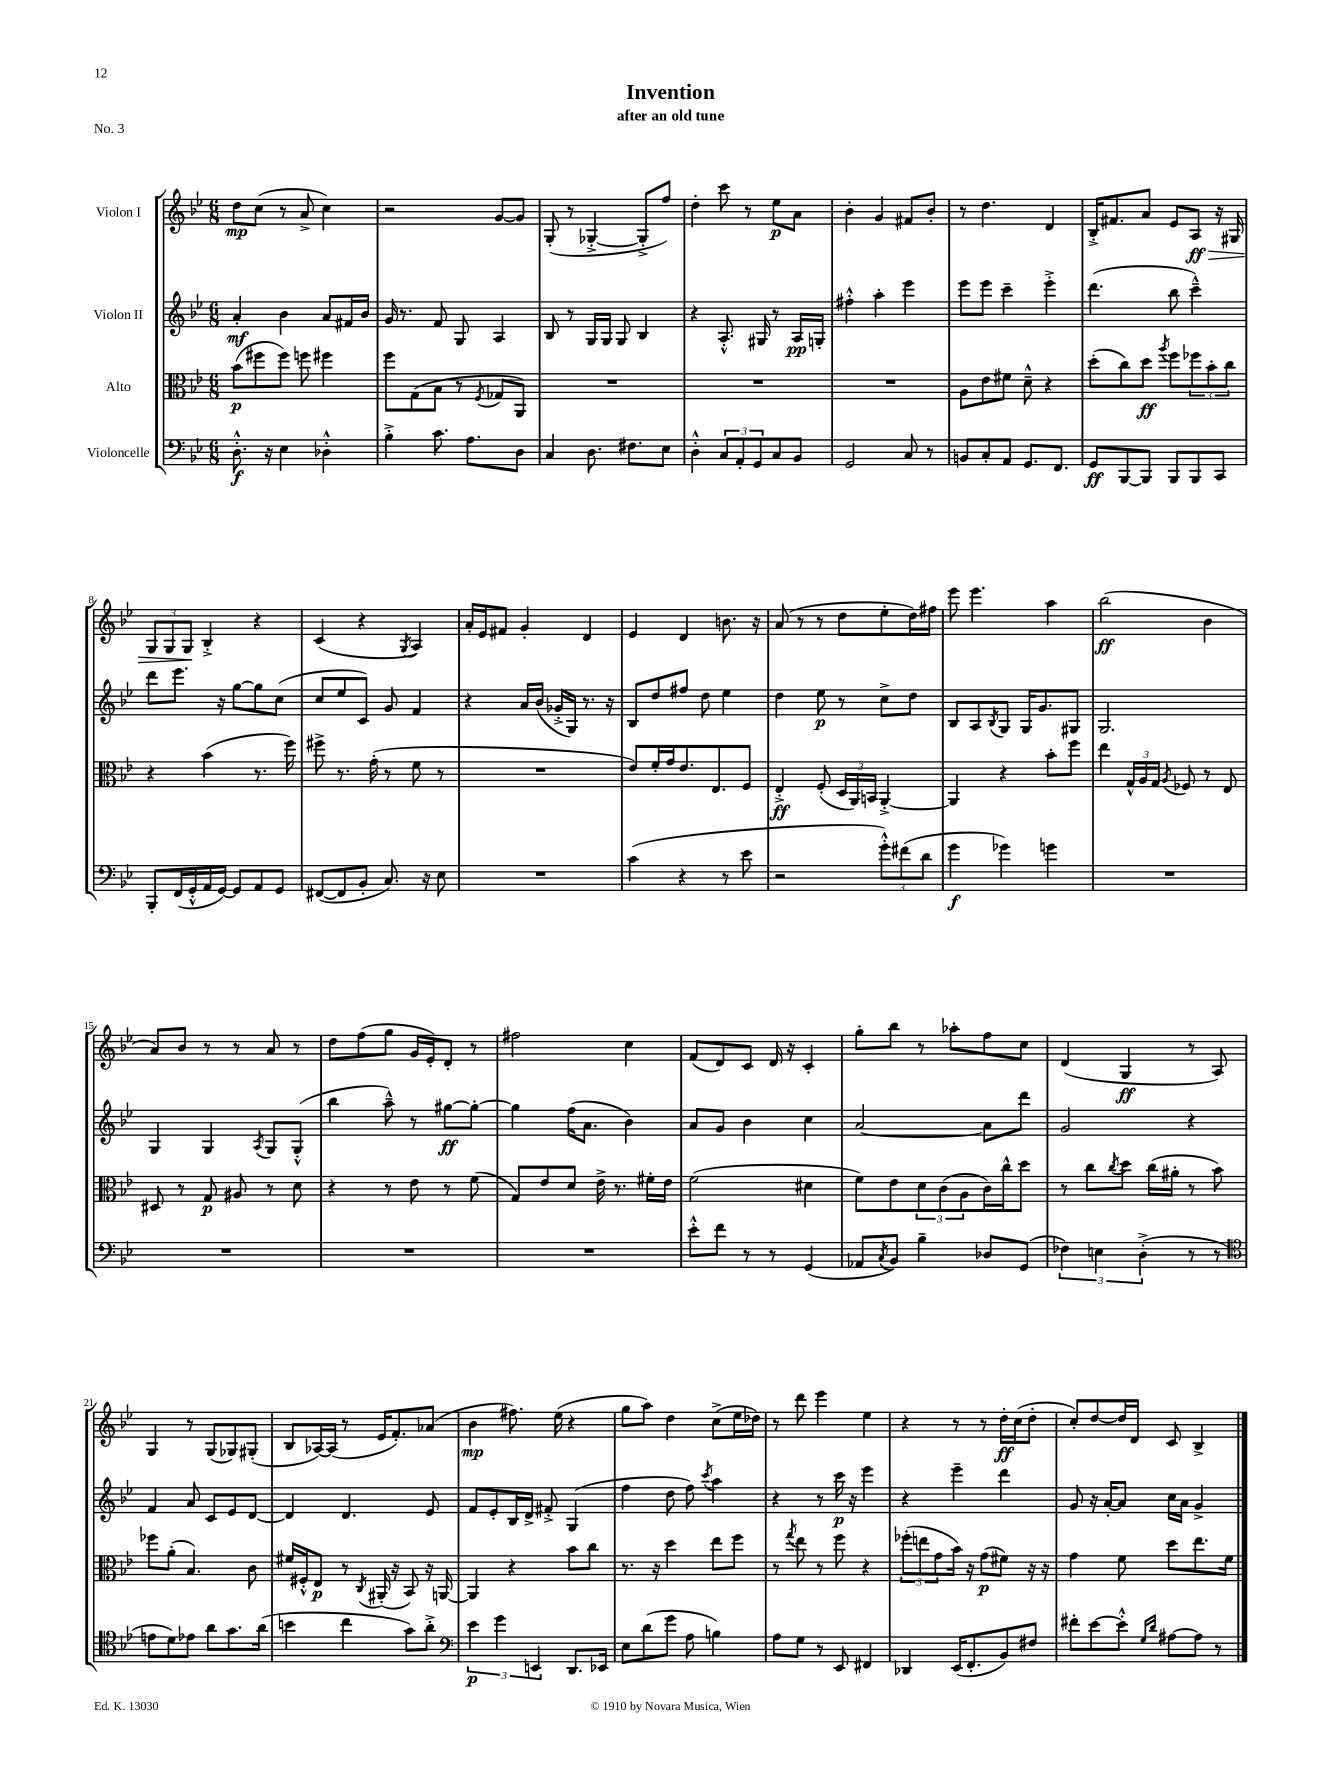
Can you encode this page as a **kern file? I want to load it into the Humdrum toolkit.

**kern	**dynam	**kern	**dynam	**kern	**dynam	**kern	**dynam
*part4	*part4	*part3	*part3	*part2	*part2	*part1	*part1
*staff4	*staff4	*staff3	*staff3	*staff2	*staff2	*staff1	*staff1
*I"Violoncelle	*	*I"Alto	*	*I"Violon II	*	*I"Violon I	*
*clefF4	*	*clefC3	*	*clefG2	*	*clefG2	*
*k[b-e-]	*	*k[b-e-]	*	*k[b-e-]	*	*k[b-e-]	*
*M6/8	*	*M6/8	*	*M6/8	*	*M6/8	*
=1	=1	=1	=1	=1	=1	=1	=1
8.D'^^\	f	(8b-\L	p	4a'/	mf	8dd\L	mp
.	.	8ff#X\	.	.	.	(8cc\J	.
16r	.	.	.	.	.	.	.
4E-\	.	8ff#\J)	.	4b-\	.	8r	.
.	.	8ffn\	.	.	.	8a^/	.
4D-X'^^\	.	4ff#X\	.	8a/L	.	4cc\)	.
.	.	.	.	16f#X/L	.	.	.
.	.	.	.	16b-/JJ	.	.	.
=2	=2	=2	=2	=2	=2	=2	=2
4B-'^\	.	8ff\L	.	16g/	.	2r	.
.	.	.	.	8.r	.	.	.
.	.	(8G\	.	.	.	.	.
8.c\	.	8B-\J	.	8f/	.	.	.
.	.	8r	.	8G/	.	.	.
8.A\L	.	.	.	.	.	.	.
.	.	8qF/	.	.	.	.	.
.	.	8G-X/L	.	4A/	.	[8g/L	.
8D\J	.	8AA/J)	.	.	.	8g/J]	.
=3	=3	=3	=3	=3	=3	=3	=3
4C/	.	2.r	.	8B-/	.	(8G'/	.
.	.	.	.	8r	.	8r	.
8.D\	.	.	.	16G/LL	.	[4G-X'^/	.
.	.	.	.	16G/JJ	.	.	.
.	.	.	.	8G/	.	.	.
8.F#X\L	.	.	.	.	.	.	.
.	.	.	.	4B-/	.	8G-'^/L]	.
8E-\J	.	.	.	.	.	8ff/J)	.
=4	=4	=4	=4	=4	=4	=4	=4
4D'^^\	.	2.r	.	4r	.	4dd'\	.
12C/L	.	.	.	8.A'^^/	.	8ccc\	.
12AA'/	.	.	.	.	.	.	.
.	.	.	.	.	.	8r	.
12GG/	.	.	.	.	.	.	.
.	.	.	.	16G#X/	.	.	.
8C/	.	.	.	8r	.	8ee-\L	p
8BB-/J	.	.	.	16A/LL	pp	8a\J	.
.	.	.	.	16Gn'/JJ	.	.	.
=5	=5	=5	=5	=5	=5	=5	=5
2GG/	.	2.r	.	4ff#X'^^\	.	4b-'\	.
.	.	.	.	4aa'\	.	4g/	.
8C/	.	.	.	4eee-\	.	8f#X/L	.
8r	.	.	.	.	.	8b-'/J	.
=6	=6	=6	=6	=6	=6	=6	=6
8BBn/L	.	8A\L	.	8eee-\L	.	8r	.
8C'/	.	8e-\	.	8eee-\J	.	4.dd\	.
8AA/J	.	8f#X\J	.	4ccc~\	.	.	.
8.GG/L	.	8d~^^\	.	.	.	.	.
.	.	4r	.	4eee-'^\	.	4d/	.
8.FF/J	.	.	.	.	.	.	.
=7	=7	=7	=7	=7	=7	=7	=7
8GG/L	ff	(8dd'\L	.	(4.ddd\	.	16B-'^/KL	.
.	.	.	.	.	.	8.f#X/	.
[8BBB-/	.	8cc\)	.	.	.	.	.
8BBB-/J]	.	8dd\J	ff	.	.	8a/J	.
.	.	8qaa/	.	.	.	.	.
8BBB-/L	.	8ff\L	.	8bb-\	.	8e-/L	.
!	!	!	!	!	!	!	!LO:HP:b
8BBB-/	.	12ff-X\	.	4ccc~^^\)	.	8A/J	> ff
.	.	12b-'\	.	.	.	.	.
8CC/J	.	.	.	.	.	16r	.
.	.	12cc\J	.	.	.	.	.
.	.	.	.	.	.	16G#X/	.
!!LO:LB:g=z
=8	=8	=8	=8	=8	=8	=8	=8
8BBB-'/L	.	4r	.	8ddd\L	.	12G/L	.
.	.	.	.	.	.	12G/	.
(16FF/L	.	.	.	8.eee-\J	.	.	.
.	.	.	.	.	.	12G/J	.
16GG'^^/	.	.	.	.	.	.	.
16AA/	.	(4b-\	.	.	.	4B-'^/	]
[16GG/JJ)	.	.	.	16r	.	.	.
8GG/L]	.	.	.	[8gg\L	.	.	.
8AA/	.	8.r	.	8gg\]	.	4r	.
8GG/J	.	.	.	(8cc\J	.	.	.
.	.	16ff\)	.	.	.	.	.
=9	=9	=9	=9	=9	=9	=9	=9
([8FF#X/L	.	8ff#X^\	.	8cc/L	.	(4c/	.
8FF#/]	.	8.r	.	8ee-/	.	.	.
8BB-'/J	.	.	.	8c/J)	.	4r	.
.	.	(16g'\	.	.	.	.	.
8.C/)	.	8r	.	8g/	.	.	.
.	.	.	.	.	.	8qG/	.
.	.	8f\	.	4f/	.	4A/)	.
16r	.	.	.	.	.	.	.
8E-\	.	8r	.	.	.	.	.
=10	=10	=10	=10	=10	=10	=10	=10
2.r	.	2.r	.	4r	.	16a'/LL	.
.	.	.	.	.	.	16e-/J	.
.	.	.	.	.	.	8f#X/J	.
.	.	.	.	16a/LL	.	4g'/	.
.	.	.	.	(16b-/JJ	.	.	.
.	.	.	.	16g-X'^/LL	.	.	.
.	.	.	.	16G/JJ)	.	.	.
.	.	.	.	8.r	.	4d/	.
.	.	.	.	16r	.	.	.
=11	=11	=11	=11	=11	=11	=11	=11
(4c\	.	8e-/L)	.	8B-/L	.	4e-/	.
.	.	16f'/L	.	8dd/	.	.	.
.	.	16g/J	.	.	.	.	.
4r	.	8.e-/	.	8ff#X/J	.	4d/	.
.	.	.	.	8dd\	.	.	.
.	.	8.E-/	.	.	.	.	.
8r	.	.	.	4ee-\	.	8.bn\	.
8e-\	.	8F/J	.	.	.	.	.
.	.	.	.	.	.	16r	.
=12	=12	=12	=12	=12	=12	=12	=12
2r	.	4E-'^/	ff	4dd\	.	(8a/	.
.	.	.	.	.	.	8r	.
.	.	(8F'/	.	8ee-\	p	8r	.
.	.	24D/LL	.	8r	.	8dd\L	.
.	.	24AA/)	.	.	.	.	.
.	.	24BBn/JJ	.	.	.	.	.
12g'^^\L)	.	[4AA'^/	.	8cc^\L	.	8ee-'\	.
(12f#X\	.	.	.	.	.	.	.
.	.	.	.	8dd\J	.	16dd\L)	.
12d\J	.	.	.	.	.	.	.
.	.	.	.	.	.	16ff#X\JJ	.
=13	=13	=13	=13	=13	=13	=13	=13
4g\	f	4AA/]	.	8B-/L	.	8eee-\	.
.	.	.	.	8A/	.	4.eee-\	.
.	.	.	.	8qB-/	.	.	.
4g-X\)	.	4r	.	8G/J	.	.	.
.	.	.	.	16G/KL	.	.	.
.	.	.	.	8.g/	.	.	.
4gn\	.	8b-'\L	.	.	.	4aa\	.
.	.	8ff\J	.	8G#X/J	.	.	.
=14	=14	=14	=14	=14	=14	=14	=14
2.r	.	4ee-\	.	2.G/	.	(2bb-\	ff
.	.	24G^^/LL	.	.	.	.	.
.	.	24A/	.	.	.	.	.
.	.	24G/JJ	.	.	.	.	.
.	.	8qA/	.	.	.	.	.
.	.	8F-X/	.	.	.	.	.
.	.	8r	.	.	.	4b-\	.
.	.	8E-/	.	.	.	.	.
!!LO:LB:g=z
=15	=15	=15	=15	=15	=15	=15	=15
2.r	.	8D#X/	.	4G/	.	8a/L)	.
.	.	8r	.	.	.	8b-/J	.
.	.	8G/	p	4G/	.	8r	.
.	.	8A#X/	.	.	.	8r	.
.	.	.	.	8qA/	.	.	.
.	.	8r	.	8G/L	.	8a/	.
.	.	8d\	.	(8G'^^/J	.	8r	.
=16	=16	=16	=16	=16	=16	=16	=16
2.r	.	4r	.	4bb-\	.	8dd\L	.
.	.	.	.	.	.	(8ff\	.
.	.	8r	.	8aa~^^\)	.	8gg\J	.
.	.	8e-\	.	8r	.	16g/LL	.
.	.	.	.	.	.	16e-'/J)	.
.	.	8r	.	[8gg#X\L	ff	8d'/J	.
.	.	(8f\	.	8gg#'\J_	.	8r	.
=17	=17	=17	=17	=17	=17	=17	=17
2.r	.	8G/L)	.	4gg#\]	.	2ff#X\	.
.	.	8e-/	.	.	.	.	.
.	.	8d/J	.	(16ff\KL	.	.	.
.	.	.	.	8.a\J	.	.	.
.	.	16e-^\	.	.	.	.	.
.	.	8.r	.	.	.	.	.
.	.	.	.	4b-\)	.	4cc\	.
.	.	16f#X'\LL	.	.	.	.	.
.	.	16e-\JJ	.	.	.	.	.
=18	=18	=18	=18	=18	=18	=18	=18
8e-'^^\L	.	(2f\	.	8a/L	.	(8f/L	.
8f\J	.	.	.	8g/J	.	8d/)	.
8r	.	.	.	4b-\	.	8c/J	.
8r	.	.	.	.	.	16d/	.
.	.	.	.	.	.	16r	.
(4GG/	.	4d#X\	.	4cc\	.	4c'/	.
=19	=19	=19	=19	=19	=19	=19	=19
8AA-X/L	.	8f\L)	.	[2a/	.	8gg'\L	.
8qC/	.	.	.	.	.	.	.
8BB-/J)	.	8e-\	.	.	.	8bb-\J	.
4B-~\	.	12d\	.	.	.	8r	.
.	.	(12c\	.	.	.	.	.
.	.	.	.	.	.	8aa-X'\L	.
.	.	12A\	.	.	.	.	.
8D-X/L	.	16c\L)	.	8a\L]	.	8ff\	.
.	.	16cc^^\J	.	.	.	.	.
(8GG/J	.	8dd\J	.	8ddd\J	.	8cc\J	.
=20	=20	=20	=20	=20	=20	=20	=20
6F-X\)	.	8r	.	2g/	.	(4d/	.
.	.	8cc\L	.	.	.	.	.
6En\	.	.	.	.	.	.	.
.	.	8qcc/	.	.	.	.	.
.	.	8dd\J	.	.	.	4G/	ff
(6D'^\	.	.	.	.	.	.	.
.	.	(16cc\LL	.	.	.	.	.
.	.	16a#X'\JJ	.	.	.	.	.
8r	.	8r	.	4r	.	8r	.
8r	.	8b-\)	.	.	.	8A/)	.
!!LO:LB:g=z
=21	=21	=21	=21	=21	=21	=21	=21
*clefC4	*	*	*	*	*	*	*
8en\L	.	8ff-X\L	.	4f/	.	4G/	.
8d\)	.	(8a'\J	.	.	.	.	.
8e-X\J	.	4.B-/)	.	8a/	.	8r	.
8a\L	.	.	.	8c/L	.	(8G/L	.
8.g\	.	.	.	8e-/	.	8G-X/)	.
.	.	8c\	.	[8d/J	.	(8G#X'/J	.
(16a\Jk	.	.	.	.	.	.	.
=22	=22	=22	=22	=22	=22	=22	=22
4bn\	.	16f#X/LL	.	4d/]	.	8B-/L	.
.	.	16F#X'^^/J	.	.	.	.	.
.	.	8E-/J	p	.	.	[16A-X/L)	.
.	.	.	.	.	.	(16A-/JJ]	.
4cc\	.	8r	.	4.d/	.	8r	.
.	.	8qC/	.	.	.	.	.
.	.	(16AA#X'/	.	.	.	16e-/KL	.
.	.	16r	.	.	.	8.f'/)	.
8g\L)	.	8BB-/)	.	.	.	.	.
8a'^\J	.	16r	.	8e-/	.	(8a-X/J	.
.	.	[16AAn/	.	.	.	.	.
=23	=23	=23	=23	=23	=23	=23	=23
*clefF4	*	*	*	*	*	*	*
6e-\	p	4AA/]	.	8f/L	.	4b-\	mp
.	.	.	.	8e-'/	.	.	.
6g\	.	.	.	.	.	.	.
.	.	4r	.	16B-/L	.	8.ff#X\)	.
.	.	.	.	16d^/JJ	.	.	.
6EEn/	.	.	.	.	.	.	.
.	.	.	.	8f#X'^/	.	.	.
.	.	.	.	.	.	(16ee-\	.
8.DD/L	.	8b-\L	.	(4G/	.	4r	.
.	.	8cc\J	.	.	.	.	.
16EE-X/Jk	.	.	.	.	.	.	.
=24	=24	=24	=24	=24	=24	=24	=24
8E-\L	.	8.r	.	4ff\	.	8gg\L	.
(8d\	.	.	.	.	.	8aa\J)	.
.	.	16r	.	.	.	.	.
8g\J	.	4dd\	.	8dd\	.	4dd\	.
8A\	.	.	.	8ff\)	.	.	.
.	.	.	.	8qccc/	.	.	.
4Bn\)	.	8ee-\L	.	4aa\	.	(8cc^\L	.
.	.	8ff\J	.	.	.	16ee-\L	.
.	.	.	.	.	.	16dd-X\JJ)	.
=25	=25	=25	=25	=25	=25	=25	=25
8A\L	.	8r	.	4r	.	8r	.
.	.	8qgg/	.	.	.	.	.
8G\J	.	8ee-\	.	.	.	8ddd\	.
8r	.	8r	.	8r	.	4eee-\	.
8EE-/	.	8ff\	.	16ccc\	p	.	.
.	.	.	.	16r	.	.	.
4FF#X/	.	4r	.	4eee-\	.	4ee-\	.
=26	=26	=26	=26	=26	=26	=26	=26
4DD-X/	.	(12ff-X'\L	.	4r	.	4r	.
.	.	12een\	.	.	.	.	.
.	.	12g\	.	.	.	.	.
(16EE-/KL	.	16b-\Jk)	.	4eee-~\	.	8r	.
8.FF'/	.	16r	.	.	.	.	.
.	.	(8g\L	p	.	.	8r	.
8BB-/)	.	8f#X\J)	.	4ddd\	.	16dd'\LL	ff
.	.	.	.	.	.	(16cc\J	.
8F#X/J	.	16r	.	.	.	8dd'\J	.
.	.	16r	.	.	.	.	.
=27	=27	=27	=27	=27	=27	=27	=27
8f#X'\L	.	4g\	.	8g/	.	8cc'/L)	.
[8e-\	.	.	.	16r	.	[8dd/	.
.	.	.	.	[16a'/KL	.	.	.
8e-'^^\J]	.	8f\	.	8a/J]	.	16dd/L]	.
.	.	.	.	.	.	16d/JJ	.
16qqG/LL	.	.	.	.	.	.	.
16qqd/JJ	.	.	.	.	.	.	.
[8A#X\L	.	8dd\L	.	16cc\LL	.	8c/	.
.	.	.	.	16a\JJ	.	.	.
8A#\J]	.	8.ee-\	.	4g^/	.	4B-^/	.
8r	.	.	.	.	.	.	.
.	.	16f\Jk	.	.	.	.	.
==	==	==	==	==	==	==	==
*-	*-	*-	*-	*-	*-	*-	*-
